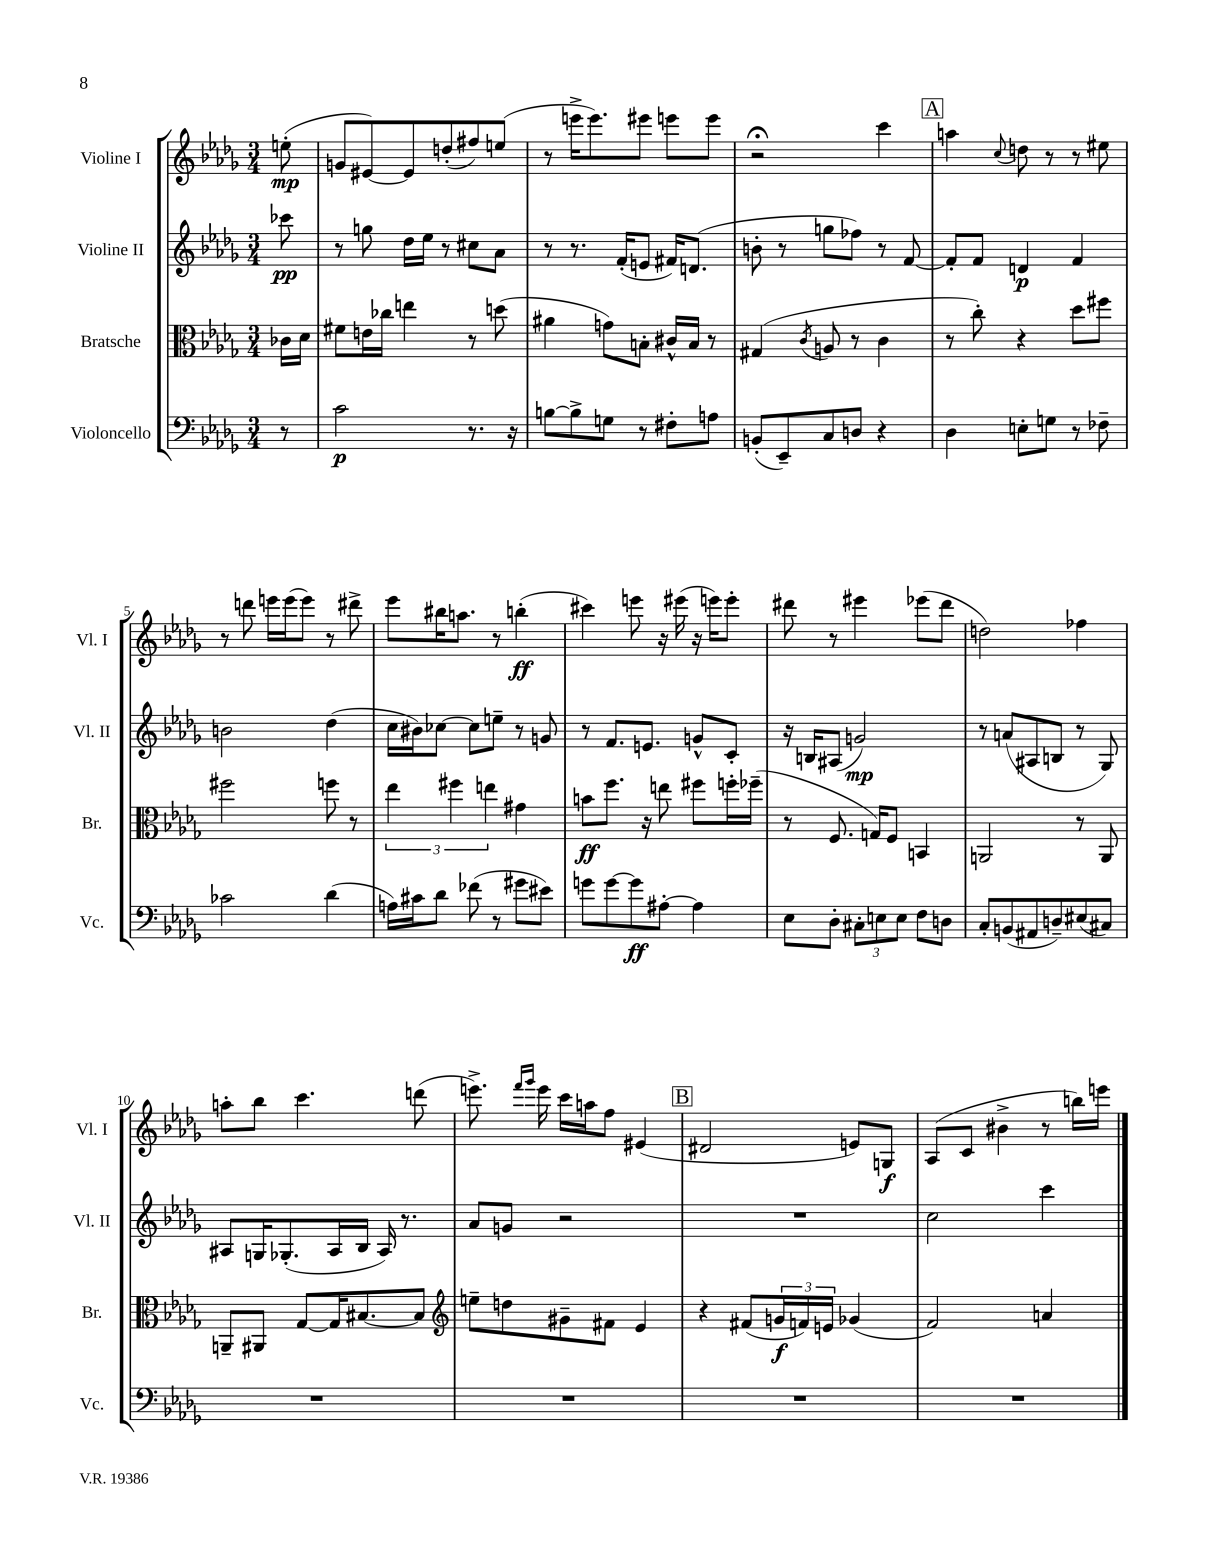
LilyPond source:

<<
\new StaffGroup <<
\new Staff = "s0" \with { instrumentName = "Violine I" shortInstrumentName = "Vl. I" } {
    \clef treble \key des \major \numericTimeSignature \time 3/4 \partial 8
    e''8-.\mp( |
    g'8 eis'8~) eis'8 d''8-.( fis''8) e''8( |
    r8 e'''16-> e'''8.) eis'''8 e'''8 e'''8 |
    r2\fermata c'''4 |
    \mark \markup { \box "A" } a''4 \appoggiatura { c''8 } d''8 r8 r8 eis''8 |
    r8 d'''8 e'''16 e'''16( e'''8) r8 dis'''8-> |
    ees'''8 bis''16 a''8. r8 b''4-.\ff( |
    cis'''4) e'''8 r16 eis'''16( r16 e'''16) e'''8-. |
    dis'''8 r8 eis'''4 ees'''8( dis'''8 |
    d''2) fes''4 |
    a''8-. bes''8 c'''4. d'''8( |
    e'''8.->) \grace { f'''16 ges'''16 } e'''16 c'''16 a''16 f''8 eis'4( |
    \mark \markup { \box "B" } dis'2 e'8) g8\f |
    aes8( c'8 bis'4-> r8 b''16) e'''16 \bar "|." |
}
\new Staff = "s1" \with { instrumentName = "Violine II" shortInstrumentName = "Vl. II" } {
    \clef treble \key des \major \numericTimeSignature \time 3/4 \partial 8
    ces'''8\pp |
    r8 g''8 des''16 ees''16 r8 cis''8 aes'8 |
    r8 r8. f'16-.( e'8 fis'16) d'8.( |
    b'8-. r8 g''8 fes''8) r8 f'8~ |
    \mark \markup { \box "A" } f'8-. f'8 d'4\p f'4 |
    b'2 des''4( |
    c''16 bis'16) ces''8~ ces''8 e''8-- r8 g'8 |
    r8 f'8. e'8. g'8-^ c'8-. |
    r16 b16 ais8( g'2\mp) |
    r8 a'8( ais8 b8 r8 ges8) |
    ais8 g16 ges8.-.( ais16 bes16 ais16) r8. |
    aes'8 g'8 r2 |
    \mark \markup { \box "B" } R2. |
    c''2 c'''4 \bar "|." |
}
\new Staff = "s2" \with { instrumentName = "Bratsche" shortInstrumentName = "Br." } {
    \clef alto \key des \major \numericTimeSignature \time 3/4 \partial 8
    ces'16 des'16 |
    fis'8 e'16 ces''16 e''4 r8 d''8( |
    ais'4 g'8) b8-. cis'16-^ b16 r8 |
    gis4( \acciaccatura { c'8 } a8 r8 c'4 |
    \mark \markup { \box "A" } r8 c''8-.) r4 des''8 fis''8 |
    fis''2 f''8 r8 |
    \tuplet 3/2 { ees''4 fis''4 e''4 } gis'4 |
    b'8\ff f''8. r16 e''8 fis''8 f''16-. fes''16--( |
    r8 f8. g16) f8 b,4 |
    a,2 r8 a,8 |
    a,8-- ais,8 ges8~ ges16 bis8.~ bis8 |
    \clef treble e''8-- d''8 gis'8-- fis'8 ees'4 |
    \mark \markup { \box "B" } r4 fis'8( \tuplet 3/2 { g'16\f f'16) e'16 } ges'4( |
    f'2) a'4 \bar "|." |
}
\new Staff = "s3" \with { instrumentName = "Violoncello" shortInstrumentName = "Vc." } {
    \clef bass \key des \major \numericTimeSignature \time 3/4 \partial 8
    r8 |
    c'2\p r8. r16 |
    b8~ b8-> g8 r8 fis8-. a8 |
    b,8-.( ees,8--) c8 d8 r4 |
    \mark \markup { \box "A" } des4 e8-. g8 r8 fes8-- |
    ces'2 des'4( |
    a16) cis'16 des'8 fes'8( r8 gis'8 eis'8) |
    g'8 g'8~ g'8\ff ais8~-. ais4 |
    ees8 des8-. \tuplet 3/2 { cis8-. e8 e8 } f8 d8 |
    c8-. b,8( ais,8 d8--) eis8( cis8) |
    R2. |
    R2. |
    \mark \markup { \box "B" } R2. |
    R2. \bar "|." |
}
>>
>>
